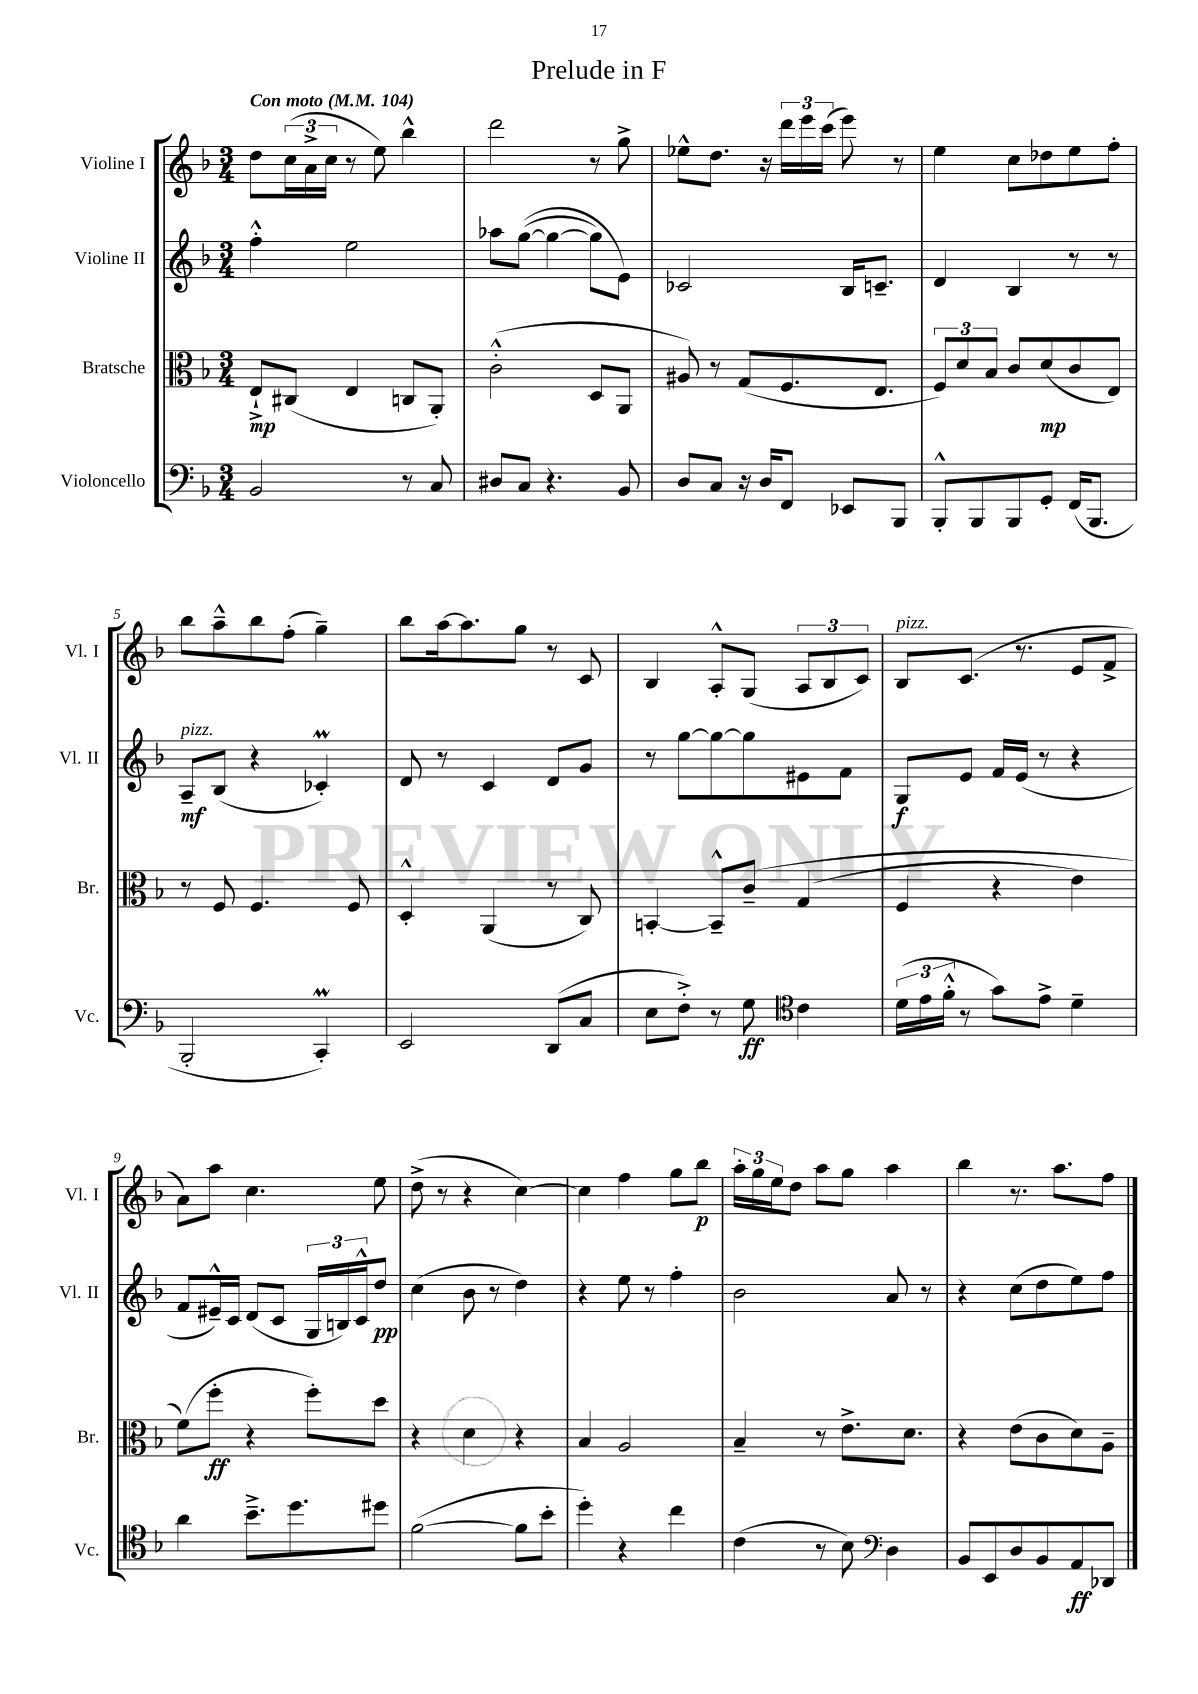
\header { title = "Prelude in F" }
<<
\new StaffGroup <<
\new Staff = "s0" \with { instrumentName = "Violine I" shortInstrumentName = "Vl. I" } {
    \clef treble \key f \major \numericTimeSignature \time 3/4 \tempo "Con moto" 4 = 104
    d''8 \tuplet 3/2 { c''16( a'16-> c''16 } r8 e''8) bes''4-^ |
    d'''2 r8 g''8-> |
    ees''8-^ d''8. r16 \tuplet 3/2 { d'''16 e'''16 c'''16( } e'''8) r8 |
    e''4 c''8 des''8 e''8 f''8-. |
    bes''8 a''8---^ bes''8 f''8-.( g''4--) |
    bes''8 a''16~ a''8. g''8 r8 c'8 |
    bes4 a8-.-^ g8( \tuplet 3/2 { a8 bes8 c'8) } |
    bes8^\markup { \italic "pizz." } c'8.( r8. e'8 f'8-> |
    a'8) a''8 c''4. e''8 |
    d''8->( r8 r4 c''4~) |
    c''4 f''4 g''8 bes''8\p |
    \tuplet 3/2 { a''16-. g''16 e''16 } d''8 a''8 g''8 a''4 |
    bes''4 r8. a''8. f''8 \bar "|." |
}
\new Staff = "s1" \with { instrumentName = "Violine II" shortInstrumentName = "Vl. II" } {
    \clef treble \key f \major \numericTimeSignature \time 3/4
    f''4-.-^ e''2 |
    aes''8 g''8~(\( g''4~ g''8) e'8\) |
    ces'2 bes16 c'8.-- |
    d'4 bes4 r8 r8 |
    a8--\mf^\markup { \italic "pizz." } bes8( r4 ces'4-.\prall) |
    d'8 r8 c'4 d'8 g'8 |
    r8 g''8~ g''8~ g''8 eis'8 f'8 |
    g8\f e'8 f'16 e'16( r8 r4 |
    f'8 eis'16---^) c'16 d'8( c'8 \tuplet 3/2 { g16 b16) c'16-^ } d''8\pp |
    c''4( bes'8 r8 d''4) |
    r4 e''8 r8 f''4-. |
    bes'2 a'8 r8 |
    r4 c''8( d''8 e''8) f''8 \bar "|." |
}
\new Staff = "s2" \with { instrumentName = "Bratsche" shortInstrumentName = "Br." } {
    \clef alto \key f \major \numericTimeSignature \time 3/4
    e8-!->\mp cis8( e4 c8 a,8-.) |
    c'2-.-^( d8 a,8 |
    ais8) r8 g8( f8. e8. |
    \tuplet 3/2 { f8) d'8 bes8 } c'8 d'8\mp( c'8 e8) |
    r8 f8 f4. f8 |
    d4-.-^ a,4( r8 c8) |
    b,4~-. b,8---^ c'8--\( g4( |
    f4 r4 e'4) |
    f'8(\) f''8-.\ff r4 f''8-.) d''8 |
    r4 d'4 r4 |
    bes4 a2 |
    bes4-- r8 e'8.-> d'8. |
    r4 e'8( c'8 d'8) a8-- \bar "|." |
}
\new Staff = "s3" \with { instrumentName = "Violoncello" shortInstrumentName = "Vc." } {
    \clef bass \key f \major \numericTimeSignature \time 3/4
    bes,2 r8 c8 |
    dis8 c8 r4. bes,8 |
    d8 c8 r16 d16 f,8 ees,8 bes,,8 |
    bes,,8-.-^ bes,,8 bes,,8 g,8-. f,16( bes,,8. |
    bes,,2-. c,4-.\prall) |
    e,2 d,8( c8 |
    e8 f8-.->) r8 g8\ff \clef tenor c'4 |
    \tuplet 3/2 { d'16( e'16 f'16-.-^ } r8 g'8) e'8-> d'4-- |
    a'4 bes'8.---> d''8. dis''8 |
    f'2~( f'8 bes'8-. |
    d''4-.) r4 c''4 |
    c'4( r8 bes8) \clef bass d4 |
    bes,8 e,8 d8 bes,8 a,8\ff des,8 \bar "|." |
}
>>
>>
